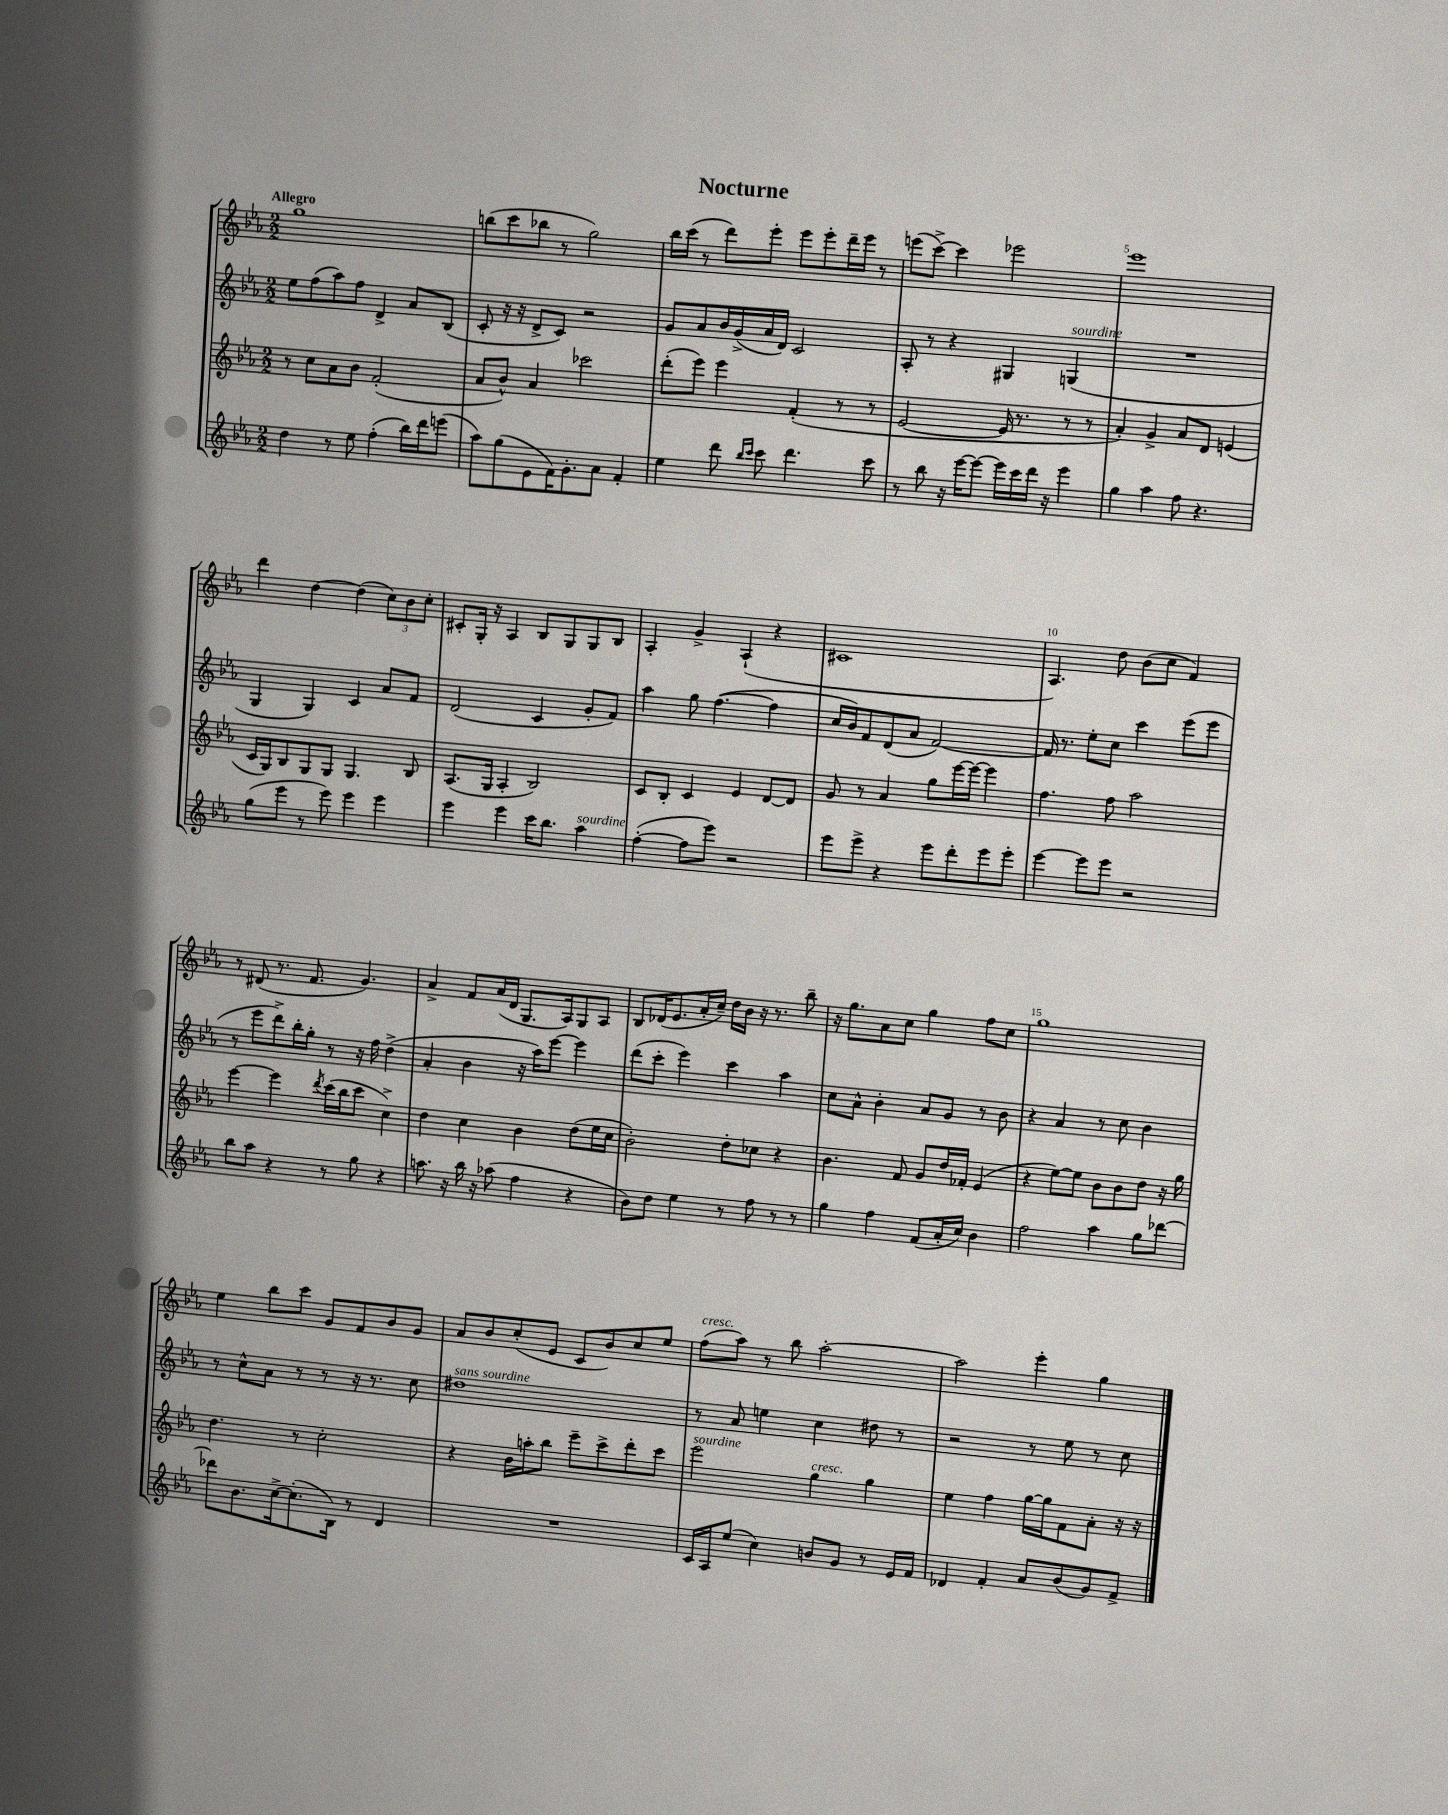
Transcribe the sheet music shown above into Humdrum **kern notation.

**kern	**kern	**kern	**kern
*part4	*part3	*part2	*part1
*staff4	*staff3	*staff2	*staff1
*clefG2	*clefG2	*clefG2	*clefG2
*k[b-e-a-]	*k[b-e-a-]	*k[b-e-a-]	*k[b-e-a-]
*M2/2	*M2/2	*M2/2	*M2/2
=1	=1	=1	=1
!	!	!	!LO:TX:a:B:t=Allegro
4dd\	8r	8ee-\L	1gg
.	8cc\L	(8ff\	.
8r	8a-\	8aa-\)	.
8ee-\	8b-\J	8ff\J	.
(4ff'\	(2f'/	4d^/	.
16bb-\LL)	.	8a-/L	.
16ddd\J	.	.	.
(8eeen\J	.	(8B-/J	.
=2	=2	=2	=2
8aa-\L)	8a-/L	8c'/	(8bbn\L
(8gg\	8b-^^/J)	16r	8ccc\
.	.	16r	.
8e-\	4a-/	8d^/L	8bb-X\J
16f\K)	.	8c/J)	8r
8.g'\	.	.	.
.	2ccc-X\	2r	2gg\)
8a-\J	.	.	.
4f'/	.	.	.
=3	=3	=3	=3
4ee-\	(8ddd'\L	8g/L	16bb-\LL
.	.	.	(16ccc\JJ
.	8eee-\J)	8a-/	8r
8ddd\	4eee-\	16b-/L	8ddd\L)
.	.	(16g^/	.
16qqbb-/LL	.	.	.
16qqccc/JJ	.	.	.
8ccc\	.	16a-/	8eee-'\J
.	.	16d/JJ)	.
4.ddd\	(4f'/	2c/	8eee-\L
.	.	.	8eee-'\
.	8r	.	16ddd~\L
.	.	.	16eee-\JJ
8ccc\	8r	.	8r
=4	=4	=4	=4
8r	[2e-/	8A-'/	(8eeen\L
8bb-\	.	8r	[8ccc^\J)
16r	.	4r	4ccc\]
[16eee-\KL	.	.	.
8eee-\J_	.	.	.
16eee-\LL]	16e-/]	4G#X/	2eee-X\
16ccc\	8.r	.	.
16ddd\JJ	.	.	.
16r	.	.	.
!	!	!LO:TX:a:i:t=sourdine	!
4eee-\	8r	(4Gn/	.
.	8r	.	.
=5	=5	=5	=5
4gg\	4a-'/)	1r	1eee-
4aa-\	4g^/	.	.
8ff\	8a-/L	.	.
4.r	8d/J	.	.
.	(4en/	.	.
!!LO:LB:g=z
=6	=6	=6	=6
(8gg\L	16c/LL	4G/	4ddd\
.	16G/J)	.	.
8eee-\J	8B-/	.	.
8r	8G/	4G/)	[4dd\
8eee-\)	8G/J	.	.
4eee-\	4.G/	4c/	(4dd\]
4eee-\	.	8a-/L	12cc\L)
.	.	.	12b-\
.	8B-/	8f/J	.
.	.	.	12cc'\J
=7	=7	=7	=7
4eee-\	(8.A-/L	(2d/	8c#X'/L
.	.	.	16G'/Jk
.	16G/Jk	.	16r
4eee-\	4A-'/	.	4A-/
16ccc\KL	2B-/)	4c/	8B-/L
8.bb-\J	.	.	.
.	.	.	8G/
!LO:TX:a:i:t=sourdine	!	!	!
4aa-\	.	8g'/L	8G/
.	.	8f/J)	8B-/J
=8	=8	=8	=8
([4ff'\	8c/L	4aa-\	4A-'/
.	8B-'/J	.	.
8ff\L]	4c/	8gg\	4g^/
8eee-\J)	.	([4.ff\	.
2r	4e-/	.	(4A-`/
.	[8d/L	4ff\]	4r
.	8d/J]	.	.
=9	=9	=9	=9
8eee-\L	8g/	16cc/LL	1c#X
.	.	16b-/J)	.
8eee-^\J	8r	8f/	.
4r	4a-/	(8d/	.
.	.	8a-/J	.
8eee-\L	8gg\L	[2f/)	.
8ddd'\	[16eee-\L	.	.
.	16eee-\JJ_	.	.
8eee-\	4eee-\]	.	.
8eee-'\J	.	.	.
=10	=10	=10	=10
[4eee-\	4.ff\	16f/]	4.A-/)
.	.	8.r	.
8eee-\L]	.	8ee-'\L	.
8eee-\J	8ff\	8cc\J	8dd\
2r	2aa-\	4ccc\	(8b-\L
.	.	.	8cc\J
.	.	(8eee-\L	4f/)
.	.	8eee-\J	.
!!LO:LB:g=z
=11	=11	=11	=11
8bb-\L	[4eee-\	8r	8r
8aa-\J	.	8eee-\L	(8d#X/
4r	4eee-\]	8ddd^\)	8.r
.	.	16bb-'\L	.
.	.	16gg'\JJ	8.f/
.	8qddd/	.	.
8r	(16ccc\LL	8r	.
.	16bb-\J	.	.
8gg\	8ccc\J	16r	4.g/)
.	.	16ff\	.
4r	4cc^\)	(4dd^\	.
=12	=12	=12	=12
8.aan\	4dd\	4a-'/	4a-^/
16r	.	.	.
16bb-\	4cc\	4b-\	8f/L
16r	.	.	.
(8aa-X\	.	.	(16a-/L
.	.	.	16d/JJ
4ff\	4b-\	16r	8.G/L
.	.	16aa-\KL)	.
.	.	[8eee-\J	.
.	.	.	16A-/k)
4r	(8dd\L	4eee-\]	8G/
.	16ee-\L	.	8A-/J
.	16cc\JJ	.	.
=13	=13	=13	=13
8b-\L)	2b-'\)	(8ddd\L	8B-/L
8dd\J	.	8ccc'\J	(16d-X/K
.	.	.	8.e-/
4ee-\	.	4eee-\)	.
.	.	.	16a-'/L
.	.	.	16cc~/JJ)
8r	8dd'\L	4ccc\	16dd\LL
.	.	.	16b-\JJ
8ff\	8cc-X\J	.	16r
.	.	.	8.r
8r	4r	4aa-\	.
8r	.	.	8bb-~\
=14	=14	=14	=14
4gg\	4.b-\	8cc\L	16r
.	.	.	8.gg\L
.	.	8a-^^\J	.
4ff\	.	4b-'\	8a-\
.	8f/	.	8cc\J
(8f/L	8g/L	8a-/L	4gg\
16a-'/L	16dd/L	8g/J	.
16cc/JJ)	16f-X'/JJ	.	.
4b-\	(4e-/	8r	8ff\L
.	.	8b-\	8cc\J
=15	=15	=15	=15
2ff\	4r	4r	1gg
.	[8ee-\L)	4a-/	.
.	8ee-\J]	.	.
4aa-\	8b-\L	8r	.
.	8b-\	8cc\	.
8gg\L	8dd\J	4b-\	.
[8ddd-X\J	16r	.	.
.	16gg\	.	.
!!LO:LB:g=z
=16	=16	=16	=16
8ddd-X\L]	4.dd\	8r	4ee-\
8.b-\	.	8cc^^\L	.
.	.	8a-\J	8bb-\L
[16cc^\k	.	.	.
(8.cc'\]	8r	8r	8ccc\J
.	2cc'\	8r	8g/L
16B-\Jk)	.	.	.
8r	.	16r	8f/
.	.	8.r	.
4d/	.	.	8b-/
.	.	8cc\	8g/J
=17	=17	=17	=17
!	!	!LO:TX:a:i:t=sans sourdine	!
1r	4r	1dd#X	8a-/L
.	.	.	8b-/
.	16b-\LL	.	(8cc'/
.	16aan'\J	.	.
.	8bb-\J	.	8e-/J
.	8eee-~\L	.	8c/L
.	8ccc^\	.	8b-/)
.	8ddd'\	.	8cc/
.	8ccc\J	.	8ee-/J
=18	=18	=18	=18
!	!	!	!LO:TX:a:i:t=cresc.
!	!LO:TX:a:i:t=sourdine	!	!
16c/LL	2eee-\	8r	(8ff\L
16A-/J	.	.	.
(8ee-/J	.	8a-/	8aa-\J)
4cc\)	.	4een\	8r
.	.	.	8bb-\
!	!LO:TX:a:i:t=cresc.	!	!
8bn/L	4gg\	4cc\	[2aa-'\
8g/J	.	.	.
8r	4gg\	8dd#X\	.
16e-/LL	.	8r	.
16f/JJ	.	.	.
=19	=19	=19	=19
4d-X/	4ee-\	2r	2aa-\]
4f'/	4ff\	.	.
8a-/L	[16gg\LL	8r	4eee-'\
.	16gg\J]	.	.
(8b-/	8f\	8ee-\	.
8g/)	8a-'\J	8r	4gg\
8f^/J	16r	8cc\	.
.	16r	.	.
==	==	==	==
*-	*-	*-	*-
